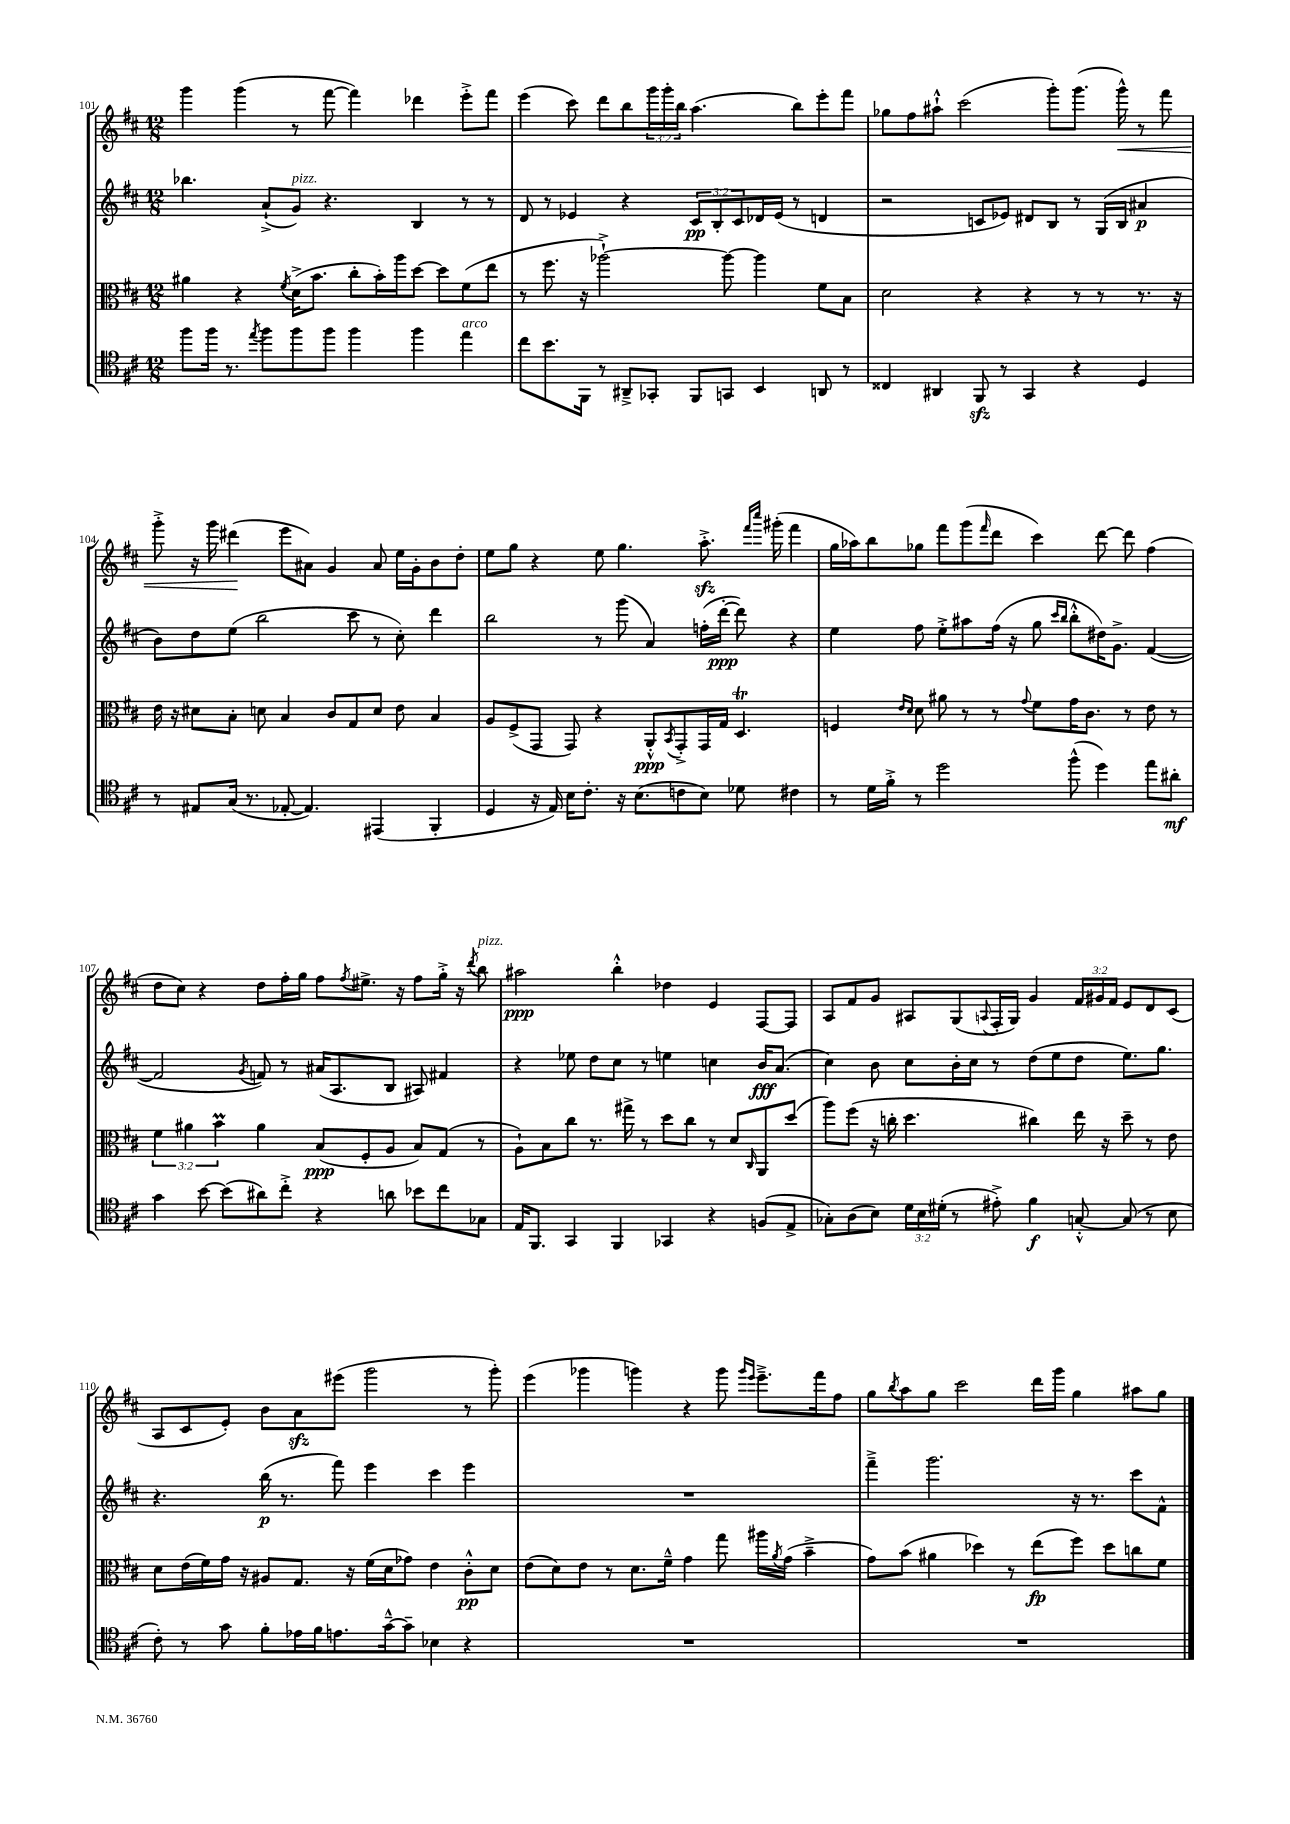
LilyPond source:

<<
\new StaffGroup <<
\new Staff = "s0" {
    \clef treble \key d \major \numericTimeSignature \time 12/8 \override Staff.TupletNumber.text = #tuplet-number::calc-fraction-text
    g'''4 g'''4( r8 fis'''8~ fis'''4) des'''4 e'''8-.-> fis'''8 |
    e'''4( cis'''8) d'''8 b''8 \tuplet 3/2 { g'''16 g'''16-. b''16 } a''4.( b''8) e'''8-. fis'''8 |
    ges''8 fis''8 ais''8-!-^ cis'''2( g'''8-.) g'''8.( g'''16-^\<) r8 fis'''8 |
    g'''8-.-> r16 g'''16 dis'''4\!( e'''8 ais'8) g'4 ais'8 e''16 g'16-. b'8 d''8-. |
    e''8 g''8 r4 e''8 g''4. a''8.-.->\sfz \grace { fis'''16 cis''''16 } gis'''16-.( fis'''4 |
    g''16 aes''16) b''8 ges''8 fis'''8 g'''8( \grace { fis'''16 } d'''8 cis'''4) d'''8~ d'''8 fis''4( |
    d''8 cis''8) r4 d''8 fis''16-. g''16 fis''8 \acciaccatura { fis''8 } eis''8.-> r16 fis''8 g''16-.-> r16 \acciaccatura { d'''8 } b''8^\markup { \italic "pizz." } |
    ais''2\ppp b''4-.-^ des''4 e'4 fis8~ fis8 |
    a8 fis'8 g'8 ais8 g8( \appoggiatura { a8 } fis16-. g16) g'4 \tuplet 3/2 { fis'16 gis'16 fis'16 } e'8 d'8 cis'8( |
    a8 cis'8 e'8-.) b'8 a'8\sfz eis'''8( g'''2 r8 g'''8-.) |
    e'''4( ges'''4 g'''4) r4 g'''8 \grace { g'''16 e'''16 } e'''8.---> fis'''16 fis''8 |
    g''8 \acciaccatura { b''8 } a''8 g''8 cis'''2 d'''16 g'''16 g''4 ais''8 g''8 \bar "|." |
}
\new Staff = "s1" {
    \clef treble \key d \major \numericTimeSignature \time 12/8 \override Staff.TupletNumber.text = #tuplet-number::calc-fraction-text
    bes''4. a'8-!->( g'8^\markup { \italic "pizz." }) r4. b4 r8 r8 |
    d'8 r8 ees'4 r4 \tuplet 3/2 { cis'8\pp b8-. cis'8 } des'16 ees'16( r8 d'4 |
    r2 c'8 ees'8) dis'8 b8 r8 g16( b16 ais'4\p |
    b'8) d''8 e''8( b''2 cis'''8 r8 cis''8-.) d'''4 |
    b''2 r8 g'''8( a'4) f''16-.( d'''16~-.\ppp d'''8) r4 |
    e''4 fis''8 e''8-.-> ais''8 fis''16( r16 g''8 \grace { cis'''16 b''16 } b''8-.-^ dis''16) g'8.-> fis'4~( |
    fis'2 \acciaccatura { g'8 } f'8) r8 ais'16( a8. b8 ais8) fis'4 |
    r4 ees''8 d''8 cis''8 r8 e''4 c''4 b'16\fff a'8.( |
    cis''4) b'8 cis''8 b'16-. cis''16 r8 d''8( e''8 d''8 e''8.) g''8. |
    r4. b''16\p( r8. fis'''8) e'''4 cis'''4 e'''4 |
    R1. |
    fis'''4---> g'''2. r16 r8. cis'''8 fis'8-^ \bar "|." |
}
\new Staff = "s2" {
    \clef alto \key d \major \numericTimeSignature \time 12/8 \override Staff.TupletNumber.text = #tuplet-number::calc-fraction-text
    ais'4 r4 \acciaccatura { fis'8 } d'16->( b'8. cis''8-. b'16-.) a''16 d''8~ d''8 fis'8( e''8 |
    r8 fis''8. r16 aes''2~-!->) aes''8~ aes''4 fis'8 b8 |
    d'2 r4 r4 r8 r8 r8. r16 |
    e'16 r16 dis'8 b8-. d'8 b4 cis'8 g8 d'8 e'8 b4 |
    a8 fis8->( g,8 g,8) r4 a,8-.-^\ppp \acciaccatura { b,8 } g,8-.-> g,16 g16 d4.\trill |
    f4 \grace { e'16 d'16 } d'8 ais'8 r8 r8 \appoggiatura { g'8 } fis'8 g'16 cis'8. r8 e'8 r8 |
    \tuplet 3/2 { fis'4 ais'4 b'4\prall } ais'4 b8\ppp( fis8-. a8 b8) g8( r8 |
    a8-!) b8 cis''8 r8. gis''16-> r8 d''8 cis''8 r8 d'8 \grace { cis16 } a,8 d''8( |
    a''8) fis''8( r16 c''16-. d''4. cis''4) e''16 r16 d''8-- r8 e'8 |
    d'8 e'16( fis'16) g'16 r16 ais8 g8. r16 fis'16( d'16 ges'8) e'4 cis'8-.-^\pp d'8 |
    e'8( d'8) e'8 r8 d'8. fis'16---^ g'4 g''8 ais''16 \acciaccatura { a'8 } g'16( b'4---> |
    g'8) b'8( ais'4 des''4) r8 e''8\fp( fis''8) des''8 c''8 fis'8 \bar "|." |
}
\new Staff = "s3" {
    \clef tenor \key d \major \numericTimeSignature \time 12/8 \override Staff.TupletNumber.text = #tuplet-number::calc-fraction-text
    fis''8 fis''16 r8. \acciaccatura { e''8 } fis''8 fis''8 fis''8 fis''4 fis''4 e''4^\markup { \italic "arco" } |
    cis''8 b'8. fis,16 r8 ais,8---> ges,8-. fis,8 g,8 b,4 a,8 r8 |
    cisis4 ais,4 fis,8\sfz r8 g,4 r4 d4 |
    r8 eis8 g16( r8. ees8~-. ees4.) eis,4( fis,4-. |
    d4 r16 e16) b16 cis'8.-. r16 b8.( c'8 b8) des'8 cis'4 |
    r8 d'16 fis'16-.-> r8 d''2 fis''8-^( d''4) e''8 ais'8-.\mf |
    g'4 b'8~ b'8( ais'8) cis''8-.-> r4 a'8 bes'8 cis''8 ges8 |
    e16 fis,8. g,4 fis,4 ges,4 r4 f8( e8-> |
    ges8-.) a8( b8) \tuplet 3/2 { d'16 b16 dis'16-.( } r8 eis'8-.->) fis'4\f g8~-.-^ g8( r8 b8 |
    cis'8-.) r8 g'8 fis'8-. ees'16 fis'16 e'8. g'16~---^ g'8-- bes4 r4 |
    R1. |
    R1. \bar "|." |
}
>>
>>
\layout { \context { \Score currentBarNumber = #101 } }
